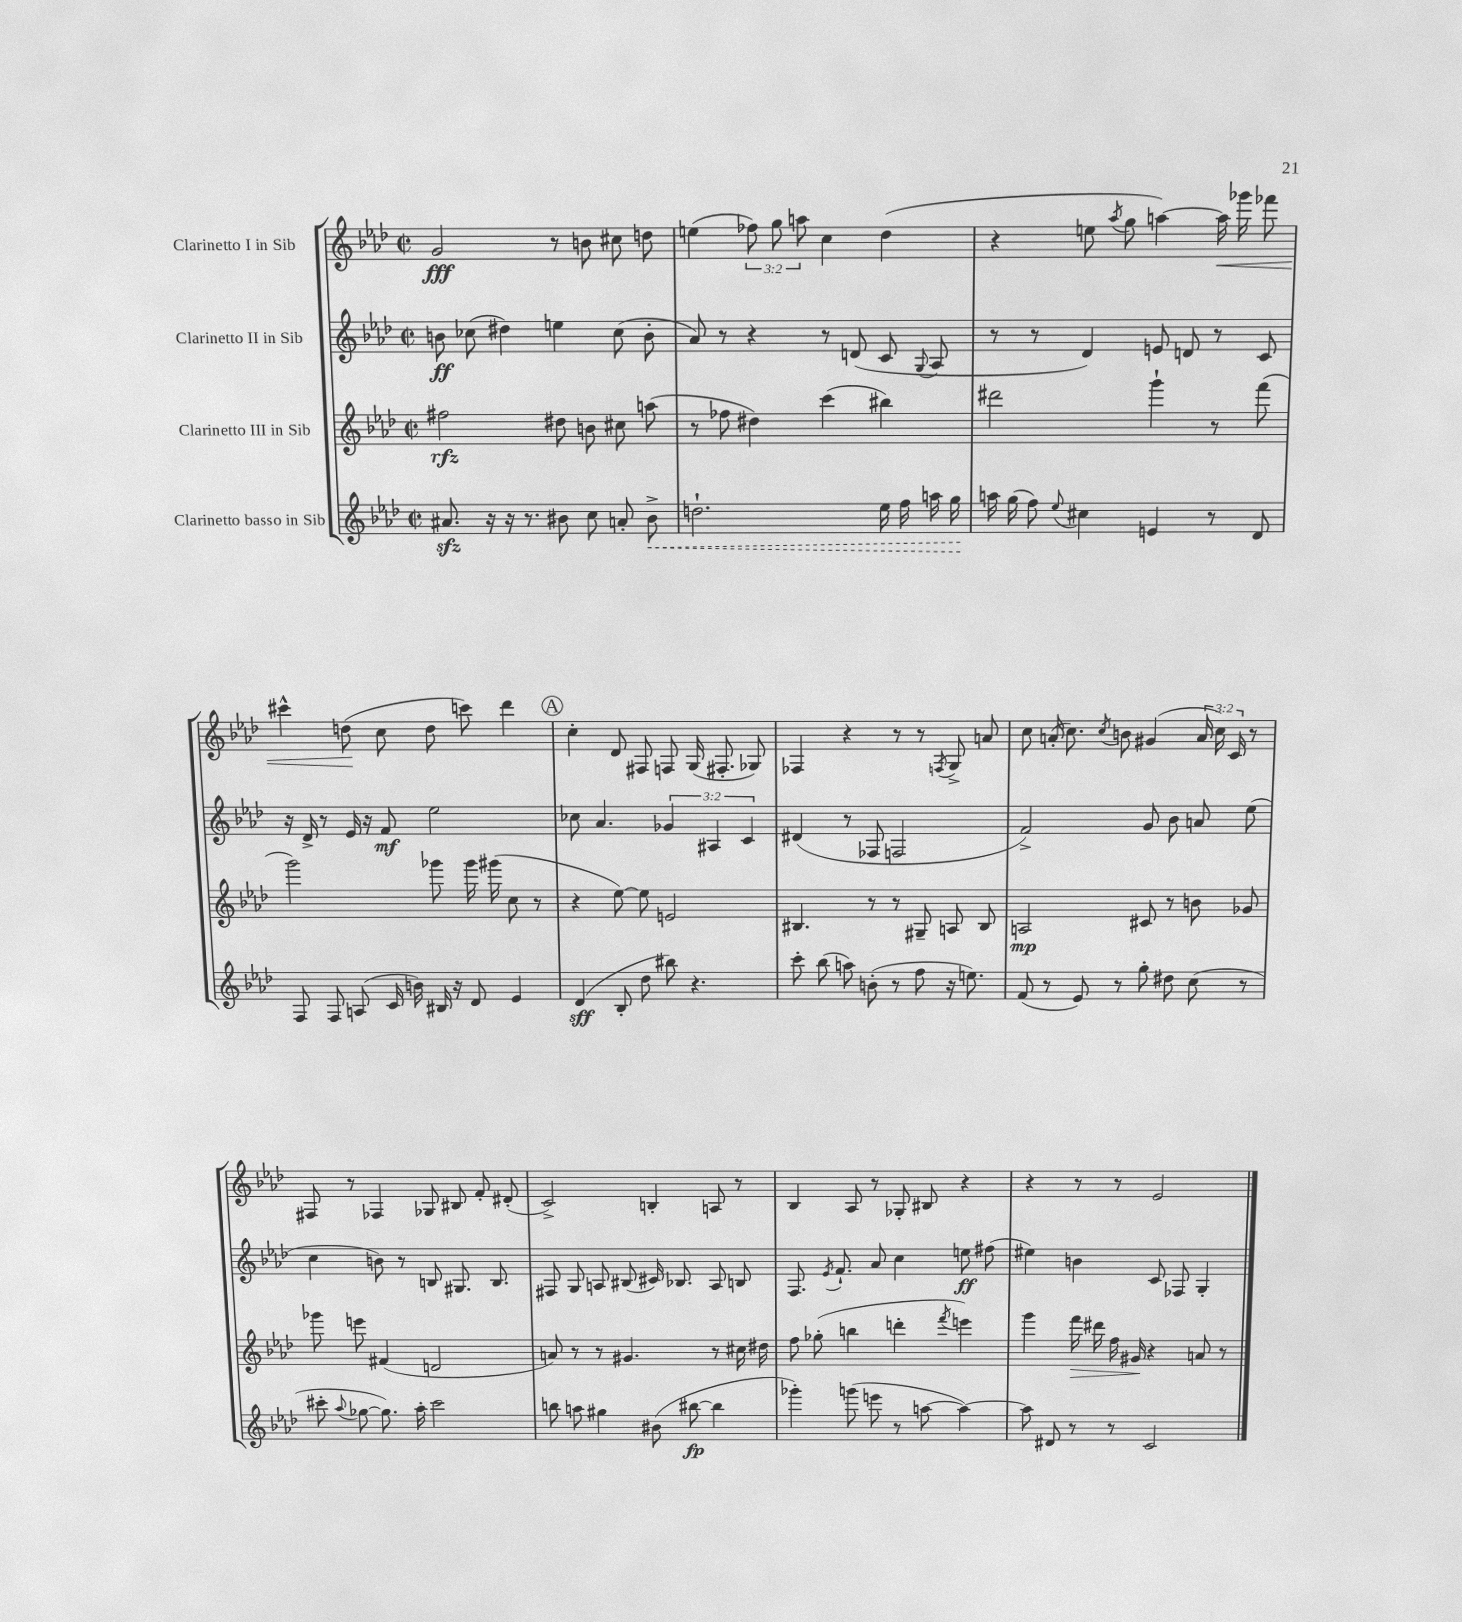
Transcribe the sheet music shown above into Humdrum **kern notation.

**kern	**kern	**kern	**kern
*staff4	*staff3	*staff2	*staff1
*clefG2	*clefG2	*clefG2	*clefG2
*k[b-e-a-d-]	*k[b-e-a-d-]	*k[b-e-a-d-]	*k[b-e-a-d-]
*M2/2	*M2/2	*M2/2	*M2/2
*met(c|)	*met(c|)	*met(c|)	*met(c|)
8.a#/	2ff#\	8b\	2g/
.	.	(8cc-\	.
16r	.	.	.
16r	.	4dd#\)	.
8.r	.	.	.
8b#\	8dd#\	4ee\	8r
8cc\	8b\	.	8b\
8a'/	8cc#\	(8cc-\	8cc#\
8b#^\	(8aa\	8b'\	8dd\
=	=	=	=
2.dd`\	8r	8a-/)	(4ee\
.	8ff-\	8r	.
.	4dd#\)	4r	12ff-\)
.	.	.	12gg\
.	.	.	12aa\
.	(4ccc\	8r	4cc\
.	.	(8d/	.
16ee-\	4bb#\)	8c/	(4dd-\
16ff\	.	.	.
.	.	8qqG/	.
16aa\	.	8A-/	.
16gg\	.	.	.
=	=	=	=
16aa\	2ddd#\	8r	4r
(16gg\	.	.	.
8ff\)	.	8r	.
8qqee-/	.	.	.
4cc#\	.	4d-/)	8ee\
.	.	.	8qaa-/
.	.	.	8gg\
4e/	4ggg`\	8e/	[4aa\)
.	.	8d/	.
8r	8r	8r	16aa\]
.	.	.	16ggg-\
8d-/	(8fff\	8c/	8fff-\
=	=	=	=
8F/	2ggg\)	16r	4ccc#^^\
.	.	16d-^/	.
8F/	.	8r	.
(8A/	.	16e-/	(8dd\
.	.	16r	.
16c/	.	8f/	8cc\
16b\)	.	.	.
16B#/	8ggg-\	2ee-\	8dd\
16r	.	.	.
8d-/	16ggg-\	.	8ccc\)
.	(16ggg#\	.	.
4e-/	8cc\	.	4ddd-\
.	8r	.	.
=	=	=	=
(4d-/	4r	8cc-\	4cc'\
.	.	4.a-/	.
8B-'/	[8ee-\)	.	8d-/
8dd-\	8ee-\]	.	8F#/
8bb#\)	2e/	6g-/	8F/
4.r	.	.	(16G/
.	.	6A#/	.
.	.	.	8.F#'/
.	.	6c/	.
.	.	.	8G-/)
=	=	=	=
8ccc'\	4.B#/	(4d#/	4F-/
(8bb-\	.	.	.
8aa\)	.	8r	4r
(8b'\	8r	8F-/	.
8r	8r	2F/	8r
8ff\	8G#~/	.	8r
.	.	.	8qF/
16r	8A/	.	8G^/
8.ee\)	.	.	.
.	8B#/	.	8a/
=	=	=	=
(8f/	2A/	2f^/)	8cc\
8r	.	.	(16a'/
.	.	.	8.cc\)
8e-/)	.	.	.
.	.	.	8qcc/
8r	.	.	8b\
8gg'\	8c#/	8g/	(4g#/
8dd#\	8r	8b-\	.
(8cc\	8b\	8a/	24a/
.	.	.	24cc\)
.	.	.	24c/
8r	8g-/	(8ee-\	8r
=	=	=	=
8ccc#'\	8ggg-\	4cc\	8F#/
8qqaa-/	.	.	.
[8gg-\	8eee\	.	8r
8.gg-\])	(4f#/	8b\)	4F-/
.	.	8r	.
16aa-'\	.	.	.
2ccc#\	2d/	8B/	8G-/
.	.	8.G#/	8B#/
.	.	.	8f'/
.	.	8.B/	.
.	.	.	(8d#'/
=	=	=	=
8bb\	8a/)	8F#/	2c^/)
8aa\	8r	8G/	.
4gg#\	8r	8A/	.
.	4.g#/	(8B#/	.
(8b#\	.	16c#/)	4B'/
.	.	8.B-/	.
[8bb#\	.	.	.
4bb#\]	8r	8A/	8A/
.	16cc#\	8B/	8r
.	16dd#\	.	.
=	=	=	=
4ggg-'\)	8ff\	8.F/	4B-/
.	(8gg-'\	.	.
.	.	8qe-/	.
.	.	8.f`/	.
(8ggg\	4bb\	.	8A-/
8eee\	.	8a-/	8r
8r	4ddd'\	4cc\	8G-'/
[8aa\	.	.	8B#/
.	8qfff/	.	.
4aa\_)	4eee\)	8ee\	4r
.	.	(8ff#\	.
=	=	=	=
8aa\]	4ggg\	4ee#\)	4r
8d#/	.	.	.
8r	16fff\	4b\	8r
.	16ddd#\	.	.
8r	16ff\	.	8r
.	16g#/	.	.
2c/	4r	8c/	2e-/
.	.	8F-/	.
.	8a/	4G'/	.
.	8r	.	.
==	==	==	==
*-	*-	*-	*-
